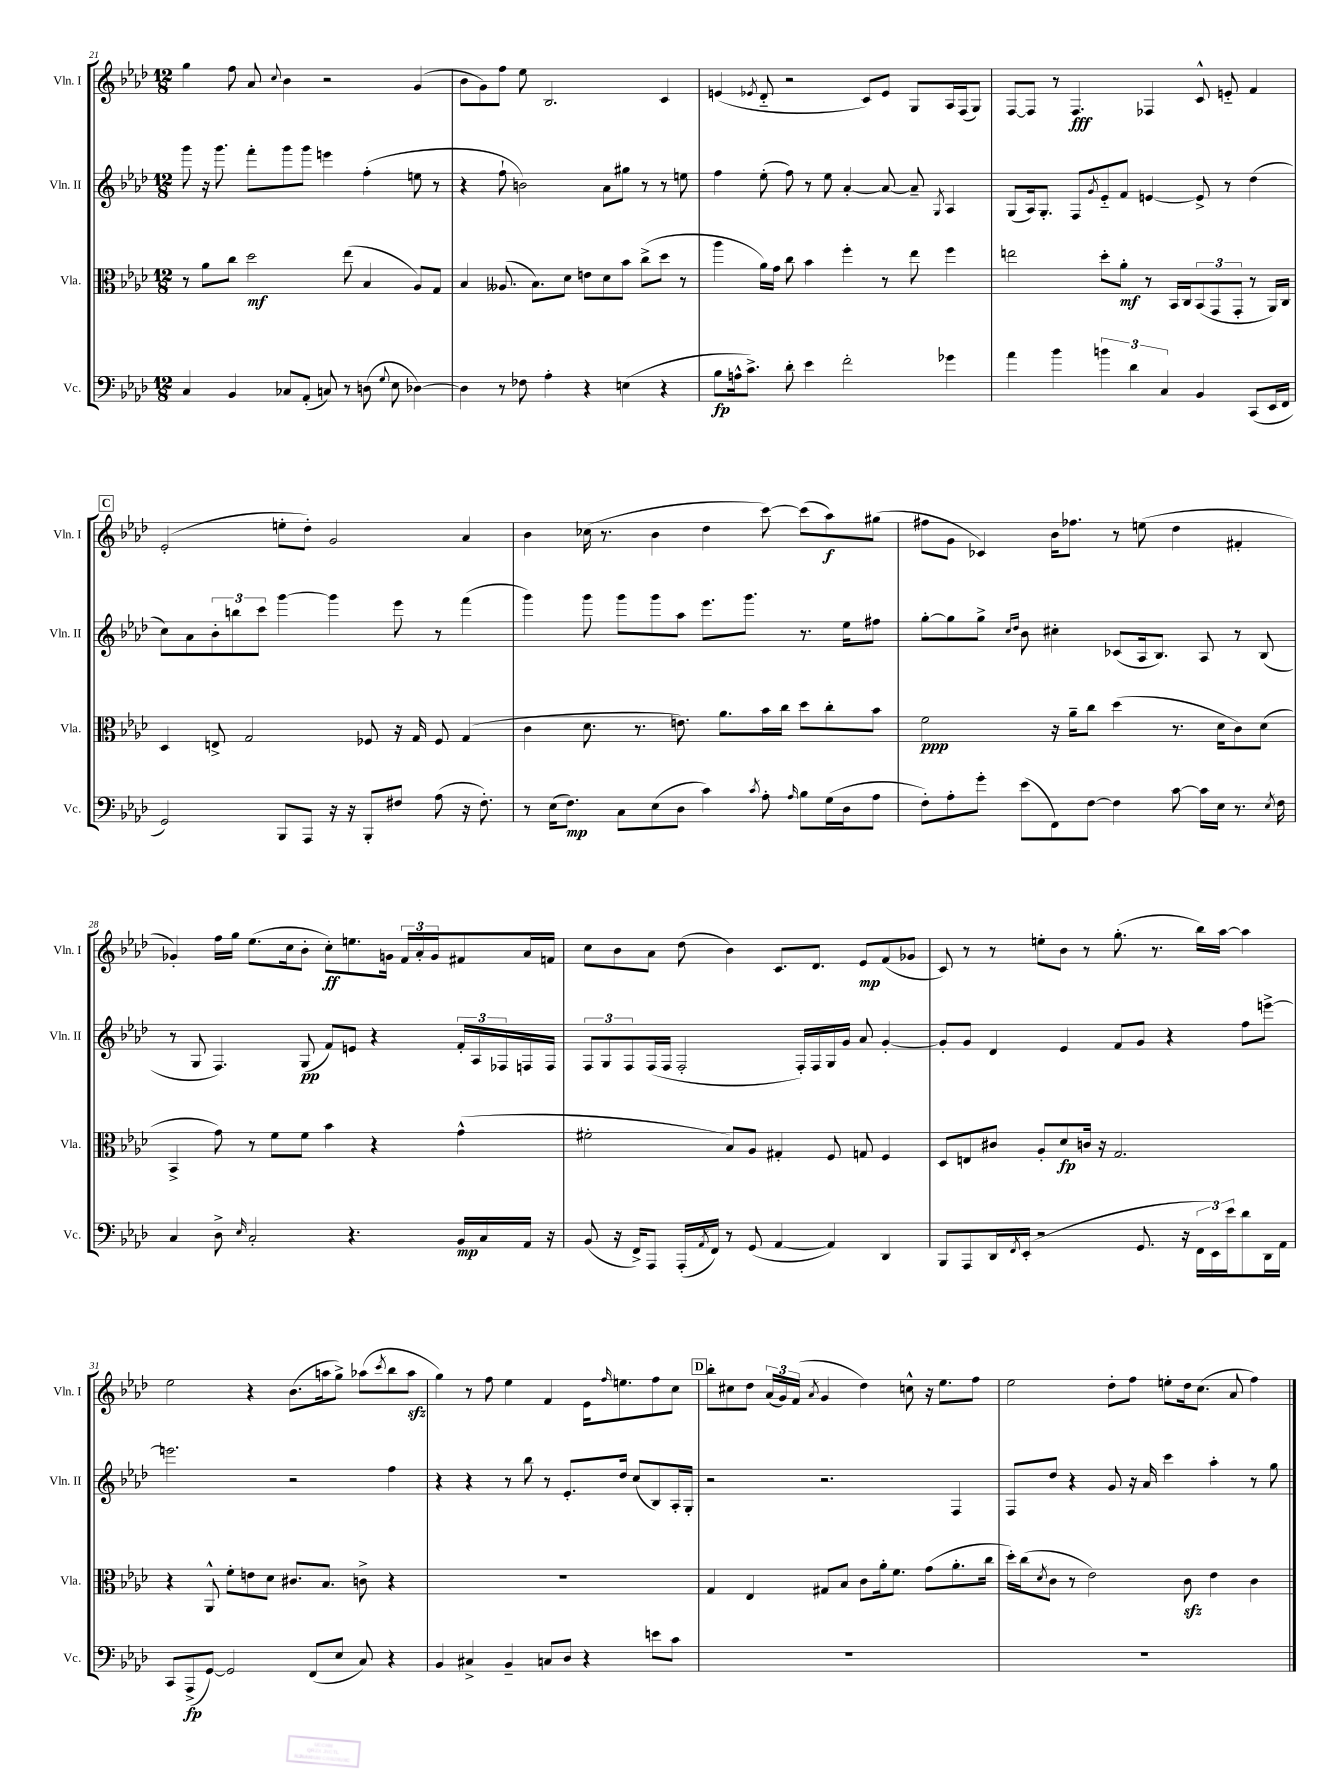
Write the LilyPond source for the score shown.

<<
\new StaffGroup <<
\new Staff = "s0" \with { instrumentName = "Vln. I" shortInstrumentName = "Vln. I" } {
    \clef treble \key aes \major \numericTimeSignature \time 12/8
    g''4 f''8 aes'8 \appoggiatura { c''8 } bes'4 r2 g'4( |
    bes'8 g'8) f''8 ees''8 bes2. c'4 |
    e'4( \acciaccatura { ees'8 } des'8-_ r2 c'8) ees'8 g8 aes16 f16( g8) |
    f8~ f8 r8 f4.\fff fes4 c'8-^ e'8-_ f'4 |
    \mark \markup { \box "C" } ees'2-.( e''8-. des''8-.) g'2 aes'4 |
    bes'4 ces''16( r8. bes'4 des''4 c'''8~) c'''8( aes''8\f) gis''8( |
    fis''8 g'8 ces'4) bes'16 fes''8. r8 e''8( des''4 fis'4-. |
    ges'4-.) f''16 g''16 ees''8.( c''16 bes'8-. c''8-.\ff) e''8. g'16 \tuplet 3/2 { f'16 aes'16-. g'16 } fis'8 aes'16 f'16 |
    c''8 bes'8 aes'8 des''8( bes'4) c'8. des'8. ees'8\mp f'8( ges'8 |
    c'8) r8 r8 e''8-. bes'8 r8 g''8.-.( r8. bes''16) aes''16~ aes''4 |
    ees''2 r4 bes'8.( a''16 g''8->) aes''8( \acciaccatura { c'''8 } bes''8 aes''8\sfz |
    g''4) r8 f''8 ees''4 f'4 ees'16 \grace { f''16 } e''8. f''8 c''8 |
    \mark \markup { \box "D" } bes''8-. cis''8 des''8 \tuplet 3/2 { aes'16( g'16) f'16( } \acciaccatura { aes'8 } g'4 des''4) c''8-^ r16 ees''8. f''8 |
    ees''2 des''8-. f''8 e''8-. des''16 c''8.( aes'8 f''4) \bar "|." |
}
\new Staff = "s1" \with { instrumentName = "Vln. II" shortInstrumentName = "Vln. II" } {
    \clef treble \key aes \major \numericTimeSignature \time 12/8
    g'''8 r16 g'''8. f'''8-. g'''8 g'''8 e'''4 f''4-.( e''8 r8 |
    r4 f''8-! b'2) aes'8 gis''8 r8 r8 e''8 |
    f''4 ees''8-.( f''8) r8 ees''8 aes'4~-. aes'8~ aes'8-- \acciaccatura { g8 } aes4 |
    g8( aes16) g8.-. f8 \acciaccatura { g'8 } ees'8-_ f'8 e'4~ e'8-> r8 des''4( |
    \mark \markup { \box "C" } c''8) aes'8 \tuplet 3/2 { bes'8-. b''8 c'''8 } g'''4~ g'''4 ees'''8 r8 f'''4( |
    g'''4) g'''8 g'''8 g'''8 aes''8 ees'''8. g'''8. r8. ees''16 fis''8 |
    g''8~-. g''8 g''8-> \grace { c''16 des''16 } bes'8 cis''4-. ces'8( aes16 bes8.) aes8 r8 bes8( |
    r8 g8 f4.) g8\pp( f'8) e'8 r4 \tuplet 3/2 { f'16-. aes16 fes16 } f16 f16 |
    \tuplet 3/2 { f8 g8 f8 } f16( f16 f2-. f16-.) f16 g16 g'16 aes'8 g'4~-. |
    g'8-. g'8 des'4 ees'4 f'8 g'8 r4 f''8 e'''8~-> |
    e'''2. r2 f''4 |
    r4 r4 r8 bes''8 r8 ees'8.-. des''16 c''8( bes8) aes16-. g16-. |
    \mark \markup { \box "D" } r2 r2. f4 |
    f8 des''8 r4 g'8 r16 aes'16 c'''4 aes''4-. r8 g''8 \bar "|." |
}
\new Staff = "s2" \with { instrumentName = "Vla." shortInstrumentName = "Vla." } {
    \clef alto \key aes \major \numericTimeSignature \time 12/8
    r8 aes'8 c''8 des''2\mf ees''8( bes4 aes8) g8 |
    bes4 aeses8.( bes8.) des'8 e'8 des'8 bes'8 c''8->( des''8 r8 |
    aes''4 aes'16) g'16 c''8 bes'4 f''4-. r8 ees''8 f''4 |
    e''2 des''8-. aes'8-.\mf r8 bes,16 c16 \tuplet 3/2 { bes,8( g,8 g,8-. } r8 aes,16) c16 |
    \mark \markup { \box "C" } des4 e8-> g2 fes8 r16 g16 fes8 g4( |
    c'4 des'8. r8. e'8.) aes'8. bes'16 c''16 des''8 c''8-. bes'8 |
    f'2\ppp r16 aes'16-- c''8 des''4( r8. des'16 c'8) des'8( |
    bes,4-> g'8) r8 f'8 f'8 bes'4 r4 g'4-^( |
    fis'2-. bes8) aes8 gis4-. f8 g8 f4 |
    des8 e8 cis'8 aes8-. des'8\fp c'16 r16 g2. |
    r4 aes,8-^ f'8-. e'8 des'8 cis'8. bes8. c'8-> r4 |
    R1. |
    \mark \markup { \box "D" } g4 ees4 gis8 bes8 c'8 aes'16-. f'8. g'8( aes'8.-. c''16 |
    des''16-.) c''16( \acciaccatura { des'8 } c'8 r8 ees'2) c'8\sfz ees'4 c'4 \bar "|." |
}
\new Staff = "s3" \with { instrumentName = "Vc." shortInstrumentName = "Vc." } {
    \clef bass \key aes \major \numericTimeSignature \time 12/8
    c4 bes,4 ces8 aes,8-.( c8) r8 d8( \appoggiatura { g8 } ees8 des4~) |
    des4 r8 fes8 aes4-. r4 e4( r4 |
    bes8\fp a16-^ c'8.->) des'8-. ees'4 f'2-. ges'4 |
    aes'4 bes'4 \tuplet 3/2 { b'4 des'4 c4 } bes,4 c,8( ees,16 f,16 |
    \mark \markup { \box "C" } g,2) bes,,8 aes,,8 r16 r16 bes,,8-. fis8 aes8( r16 fis8.-.) |
    r8 ees16( f8.\mp) c8 ees8( des8 c'4) \acciaccatura { c'8 } aes8-. \grace { aes16 } bes8 g16( des16 aes8 |
    f8-.) aes8-. g'8-. ees'8( f,8) f8~ f4 c'8~ c'16 ees16 r8. \acciaccatura { ees8 } f16 |
    c4 des8-> \grace { ees16 } c2-. r4. bes,16\mp c16 aes,16 r16 |
    bes,8( r16 f,16->) aes,,8 aes,,16-.( \acciaccatura { aes,8 } f,16) r8 g,8( aes,4~ aes,4) des,4 |
    bes,,8 aes,,8 des,16 \acciaccatura { f,8 } ees,16-.( r2 g,8. r16 \tuplet 3/2 { f,16 ees,16) ees'16 } des'8 des,16 aes,16 |
    c,8 aes,,8->\fp( g,8~) g,2 f,8( ees8 c8) r4 |
    bes,4 cis4-> bes,4-- c8 des8 r4 e'8 c'8 |
    \mark \markup { \box "D" } R1. |
    R1. \bar "|." |
}
>>
>>
\layout { \context { \Score currentBarNumber = #21 } }
